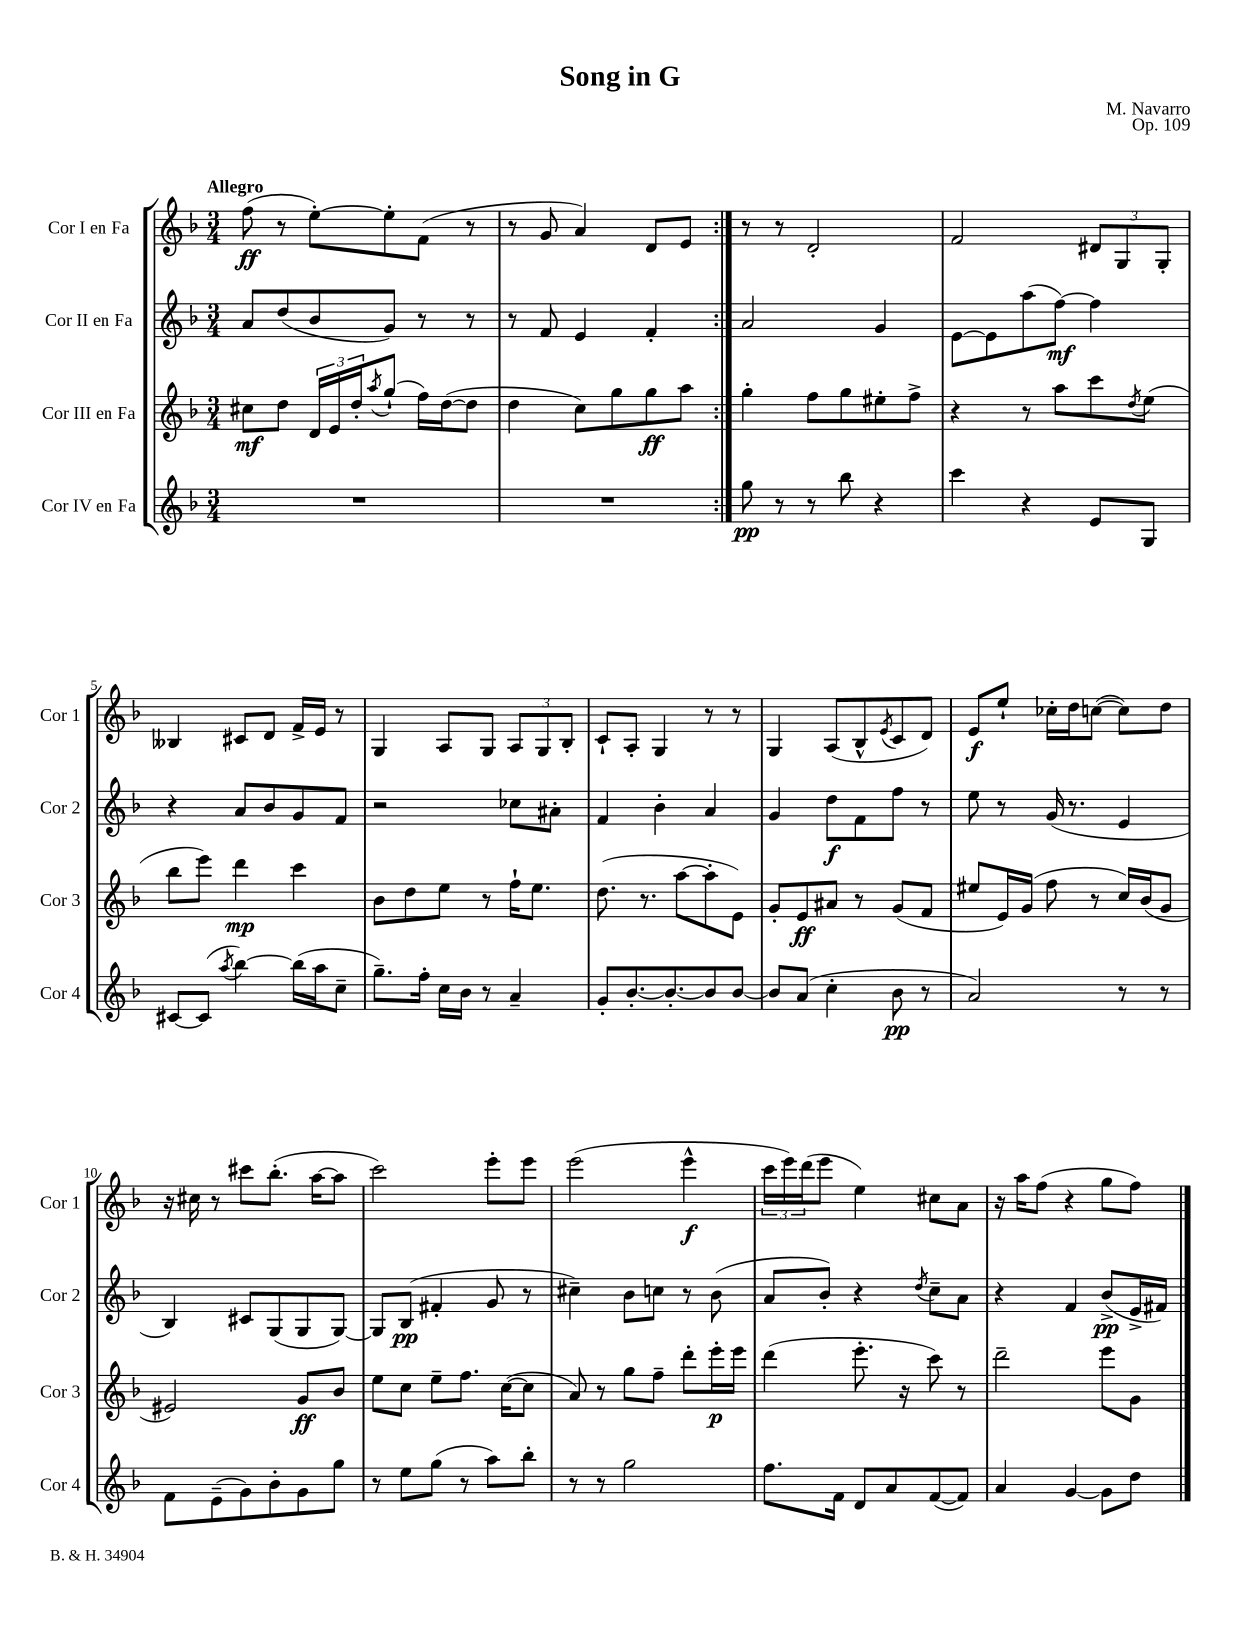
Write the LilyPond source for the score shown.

\header { title = "Song in G" composer = "M. Navarro" opus = "Op. 109" }
<<
\new StaffGroup <<
\new Staff = "s0" \with { instrumentName = "Cor I en Fa" shortInstrumentName = "Cor 1" } {
    \clef treble \key f \major \numericTimeSignature \time 3/4 \tempo "Allegro"
    \repeat volta 2 { f''8\ff( r8 e''8~-.) e''8-. f'8( r8 |
    r8 g'8 a'4) d'8 e'8 | }
    r8 r8 d'2-. |
    f'2 \tuplet 3/2 { dis'8 g8 g8-. } |
    beses4 cis'8 d'8 f'16-> e'16 r8 |
    g4 a8 g8 \tuplet 3/2 { a8 g8 bes8-. } |
    c'8-! a8-. g4 r8 r8 |
    g4 a8( bes8-^ \acciaccatura { e'8 } c'8 d'8) |
    e'8\f e''8-! ces''16-. d''16 c''8~( c''8) d''8 |
    r16 cis''16 r8 cis'''8 bes''8.-.( a''16~ a''8 |
    c'''2) e'''8-. e'''8 |
    e'''2( e'''4-^\f |
    \tuplet 3/2 { c'''16 e'''16) d'''16( } e'''8 e''4) cis''8 a'8 |
    r16 a''16 f''8( r4 g''8 f''8) \bar "|." |
}
\new Staff = "s1" \with { instrumentName = "Cor II en Fa" shortInstrumentName = "Cor 2" } {
    \clef treble \key f \major \numericTimeSignature \time 3/4
    \repeat volta 2 { a'8 d''8( bes'8 g'8) r8 r8 |
    r8 f'8 e'4 f'4-. | }
    a'2 g'4 |
    e'8~ e'8 a''8( f''8~\mf) f''4 |
    r4 a'8 bes'8 g'8 f'8 |
    r2 ces''8 ais'8-. |
    f'4 bes'4-. a'4 |
    g'4 d''8\f f'8 f''8 r8 |
    e''8 r8 g'16( r8. e'4 |
    bes4) cis'8 g8( g8 g8~) |
    g8 bes8\pp( fis'4-. g'8 r8 |
    cis''4--) bes'8 c''8 r8 bes'8( |
    a'8 bes'8-.) r4 \acciaccatura { d''8 } c''8-- a'8 |
    r4 f'4 bes'8->\pp( e'16-> fis'16) \bar "|." |
}
\new Staff = "s2" \with { instrumentName = "Cor III en Fa" shortInstrumentName = "Cor 3" } {
    \clef treble \key f \major \numericTimeSignature \time 3/4
    \repeat volta 2 { cis''8\mf d''8 \tuplet 3/2 { d'16 e'16 d''16-. } \acciaccatura { a''8 } g''8-!( f''16) d''16~( d''8 |
    d''4 c''8) g''8 g''8\ff a''8 | }
    g''4-. f''8 g''8 eis''8-. f''8-> |
    r4 r8 a''8 c'''8 \acciaccatura { d''8 } e''8( |
    bes''8 e'''8) d'''4\mp c'''4 |
    bes'8 d''8 e''8 r8 f''16-! e''8. |
    d''8.( r8. a''8~ a''8-. e'8) |
    g'8-. e'8\ff ais'8 r8 g'8( f'8 |
    eis''8 e'16) g'16( f''8 r8 c''16) bes'16( g'8 |
    eis'2) g'8\ff bes'8 |
    e''8 c''8 e''8-- f''8. c''16~( c''8 |
    a'8) r8 g''8 f''8-- d'''8-. e'''16-.\p e'''16 |
    d'''4( e'''8.-. r16 c'''8) r8 |
    d'''2-- e'''8 g'8 \bar "|." |
}
\new Staff = "s3" \with { instrumentName = "Cor IV en Fa" shortInstrumentName = "Cor 4" } {
    \clef treble \key f \major \numericTimeSignature \time 3/4
    \repeat volta 2 { R2. |
    R2. | }
    g''8\pp r8 r8 bes''8 r4 |
    c'''4 r4 e'8 g8 |
    cis'8~ cis'8( \acciaccatura { a''8 } bes''4~) bes''16( a''16 c''8-- |
    g''8.--) f''16-. c''16 bes'16 r8 a'4-- |
    g'8-. bes'8.~-. bes'8.~-. bes'8 bes'8~ |
    bes'8 a'8( c''4-. bes'8\pp r8 |
    a'2) r8 r8 |
    f'8 e'8--( g'8) bes'8-. g'8 g''8 |
    r8 e''8 g''8( r8 a''8) bes''8-. |
    r8 r8 g''2 |
    f''8. f'16 d'8 a'8 f'8~( f'8) |
    a'4 g'4~ g'8 d''8 \bar "|." |
}
>>
>>
